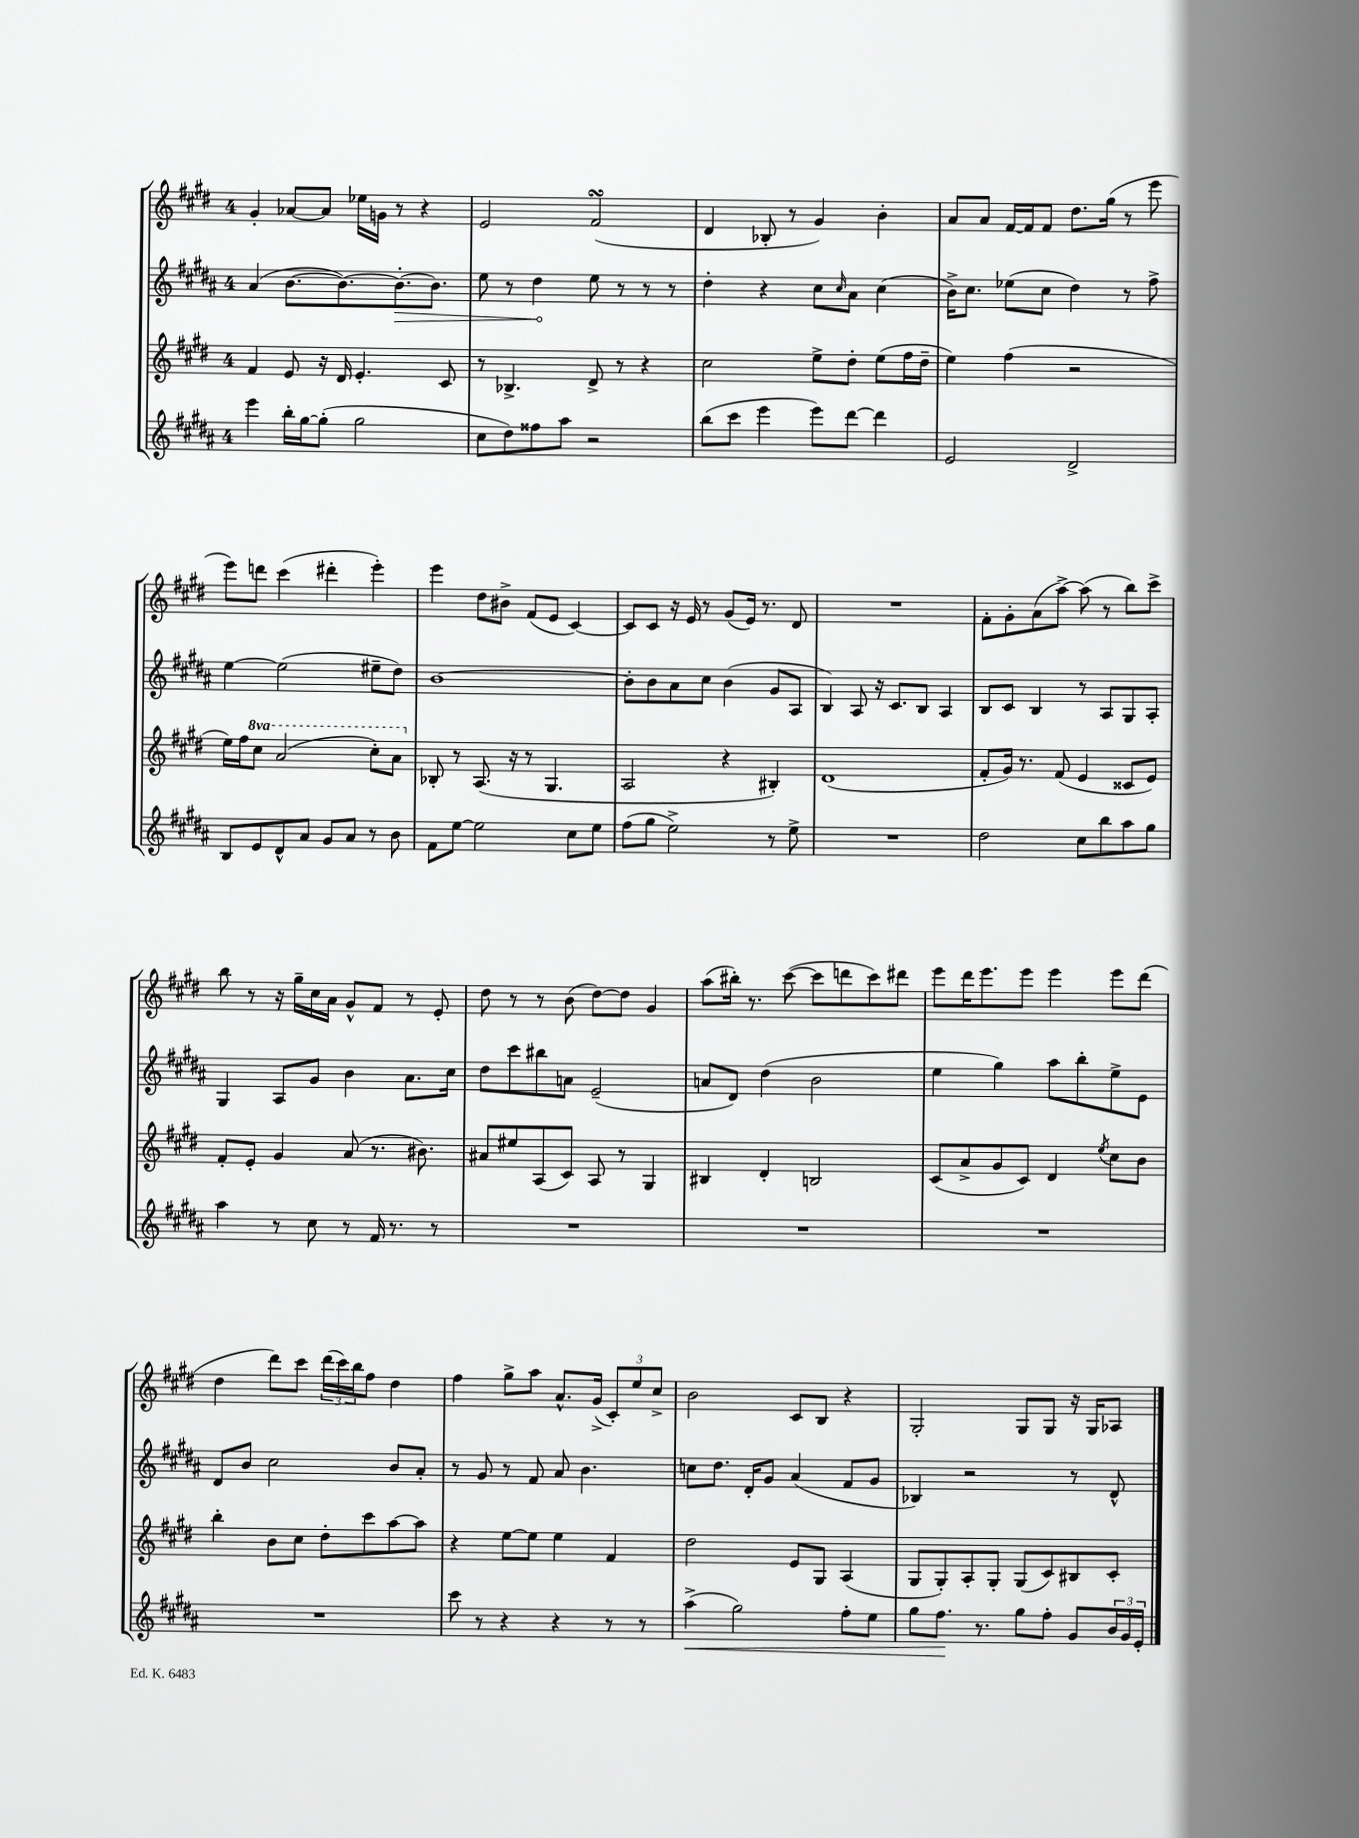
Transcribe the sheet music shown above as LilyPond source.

<<
\new StaffGroup <<
\new Staff = "s0" {
    \clef treble \key e \major \once \override Staff.TimeSignature.style = #'single-digit \time 4/4
    gis'4-. aes'8~ aes'8 ees''16 g'16 r8 r4 |
    e'2 fis'2\turn( |
    dis'4 bes8-. r8 gis'4) b'4-. |
    a'8 a'8 fis'16~ fis'16 fis'8 dis''8. gis''16( r8 e'''8 |
    e'''8) d'''8 cis'''4( dis'''4-. e'''4-.) |
    e'''4 dis''8 bis'8-> fis'8( e'8 cis'4~) |
    cis'8 cis'8 r16 e'16 r8 gis'8( e'16) r8. dis'8 |
    R1 |
    fis'8-. gis'8-. a'8( a''8~->) a''8( r8 b''8) cis'''8-> |
    b''8 r8 r16 gis''16-- cis''16 a'16 gis'8-^ fis'8 r8 e'8-. |
    dis''8 r8 r8 b'8( dis''8~) dis''8 gis'4 |
    a''8( bis''16-.) r8. cis'''8~( cis'''8 d'''8 cis'''8) dis'''8 |
    e'''8 dis'''16 e'''8. e'''8 e'''4 e'''8 dis'''8( |
    dis''4 dis'''8) cis'''8 \tuplet 3/2 { dis'''16( cis'''16) b''16 } fis''8 dis''4 |
    fis''4 gis''8-> a''8 a'8.-^ gis'16->( \tuplet 3/2 { cis'8-.) e''8 cis''8-> } |
    b'2 cis'8 b8 r4 |
    gis2-. gis8 gis8 r16 gis16 aes8 \bar "|." |
}
\new Staff = "s1" {
    \clef treble \key b \major \once \override Staff.TimeSignature.style = #'single-digit \time 4/4
    ais'4( b'8.~ b'8.~) \once \override Hairpin.circled-tip = ##t b'8.~-.\> b'8. |
    e''8 r8 dis''4\! e''8 r8 r8 r8 |
    dis''4-. r4 cis''8 \grace { cis''16 } ais'8 cis''4( |
    b'16->) cis''8. ees''8( cis''8 dis''4) r8 fis''8-> |
    e''4~ e''2( eis''8-- dis''8) |
    b'1~ |
    b'8-. b'8 ais'8 cis''8 b'4( gis'8 ais8 |
    b4) ais8 r16 cis'8. b8 ais4 |
    b8 cis'8 b4 r8 ais8 gis8 ais8-. |
    gis4 ais8 gis'8 b'4 ais'8. cis''16 |
    dis''8 cis'''8 bis''8 a'8 e'2--( |
    a'8 dis'8) dis''4( b'2 |
    e''4 gis''4) ais''8 b''8-. e''8-> e'8 |
    dis'8 b'8 cis''2 b'8 ais'8-. |
    r8 gis'8 r8 fis'8 ais'8 b'4. |
    c''8 dis''8. dis'16-. gis'8 ais'4( fis'8 gis'8 |
    bes4) r2 r8 dis'8-^ \bar "|." |
}
\new Staff = "s2" {
    \clef treble \key e \major \once \override Staff.TimeSignature.style = #'single-digit \time 4/4 \set Staff.ottavationMarkups = #ottavation-simple-ordinals
    fis'4 e'8 r16 dis'16 e'4.-. cis'8 |
    r8 bes4.-> dis'8-> r8 r4 |
    cis''2 e''8-> dis''8-. e''8( fis''16 dis''16-- |
    e''4) fis''4( r2 |
    e''16) fis''16 \ottava #1 cis'''8 a''2( cis'''8-.) a''8 \ottava #0 |
    bes8-. r8 a8.( r16 r8 gis4. |
    a2 r4 bis4-.) |
    dis'1( |
    fis'8-. gis'16) r8. fis'8( e'4 cisis'8 e'8) |
    fis'8-. e'8-. gis'4 a'8( r8. bis'8.) |
    ais'8 eis''8 a8( cis'8) a8 r8 gis4 |
    bis4 dis'4-. b2 |
    cis'8( a'8-> gis'8 cis'8) dis'4 \acciaccatura { e''8 } cis''8 b'8 |
    b''4-. b'8 cis''8 dis''8-. cis'''8 a''8~ a''8 |
    r4 e''8~ e''8 e''4 fis'4 |
    dis''2 e'8 gis8 a4( |
    gis8 gis8-.) a8-. gis8-. gis8( cis'8) bis8 cis'8-. \bar "|." |
}
\new Staff = "s3" {
    \clef treble \key b \major \once \override Staff.TimeSignature.style = #'single-digit \time 4/4
    e'''4 b''16-. gis''16~ gis''8-.( gis''2 |
    cis''8 dis''8) fisis''8 ais''8 r2 |
    b''8( cis'''8 e'''4 e'''8) dis'''8~ dis'''4 |
    e'2 dis'2-> |
    b8 e'8 dis'8-^ ais'8 gis'8 ais'8 r8 b'8 |
    fis'8 e''8~ e''2 cis''8 e''8 |
    fis''8( gis''8 e''2->) r8 e''8-> |
    R1 |
    dis''2 cis''8 b''8 ais''8 gis''8 |
    ais''4 r8 cis''8 r8 fis'16 r8. r8 |
    R1 |
    R1 |
    R1 |
    R1 |
    cis'''8 r8 r4 r4 r8 r8 |
    ais''4->\<( gis''2) fis''8-. e''8 |
    gis''8 fis''8.\! r8. gis''8 fis''8-. gis'8 \tuplet 3/2 { b'16 gis'16 e'16-. } \bar "|." |
}
>>
>>
\layout { \context { \Score \remove "Bar_number_engraver" } }
